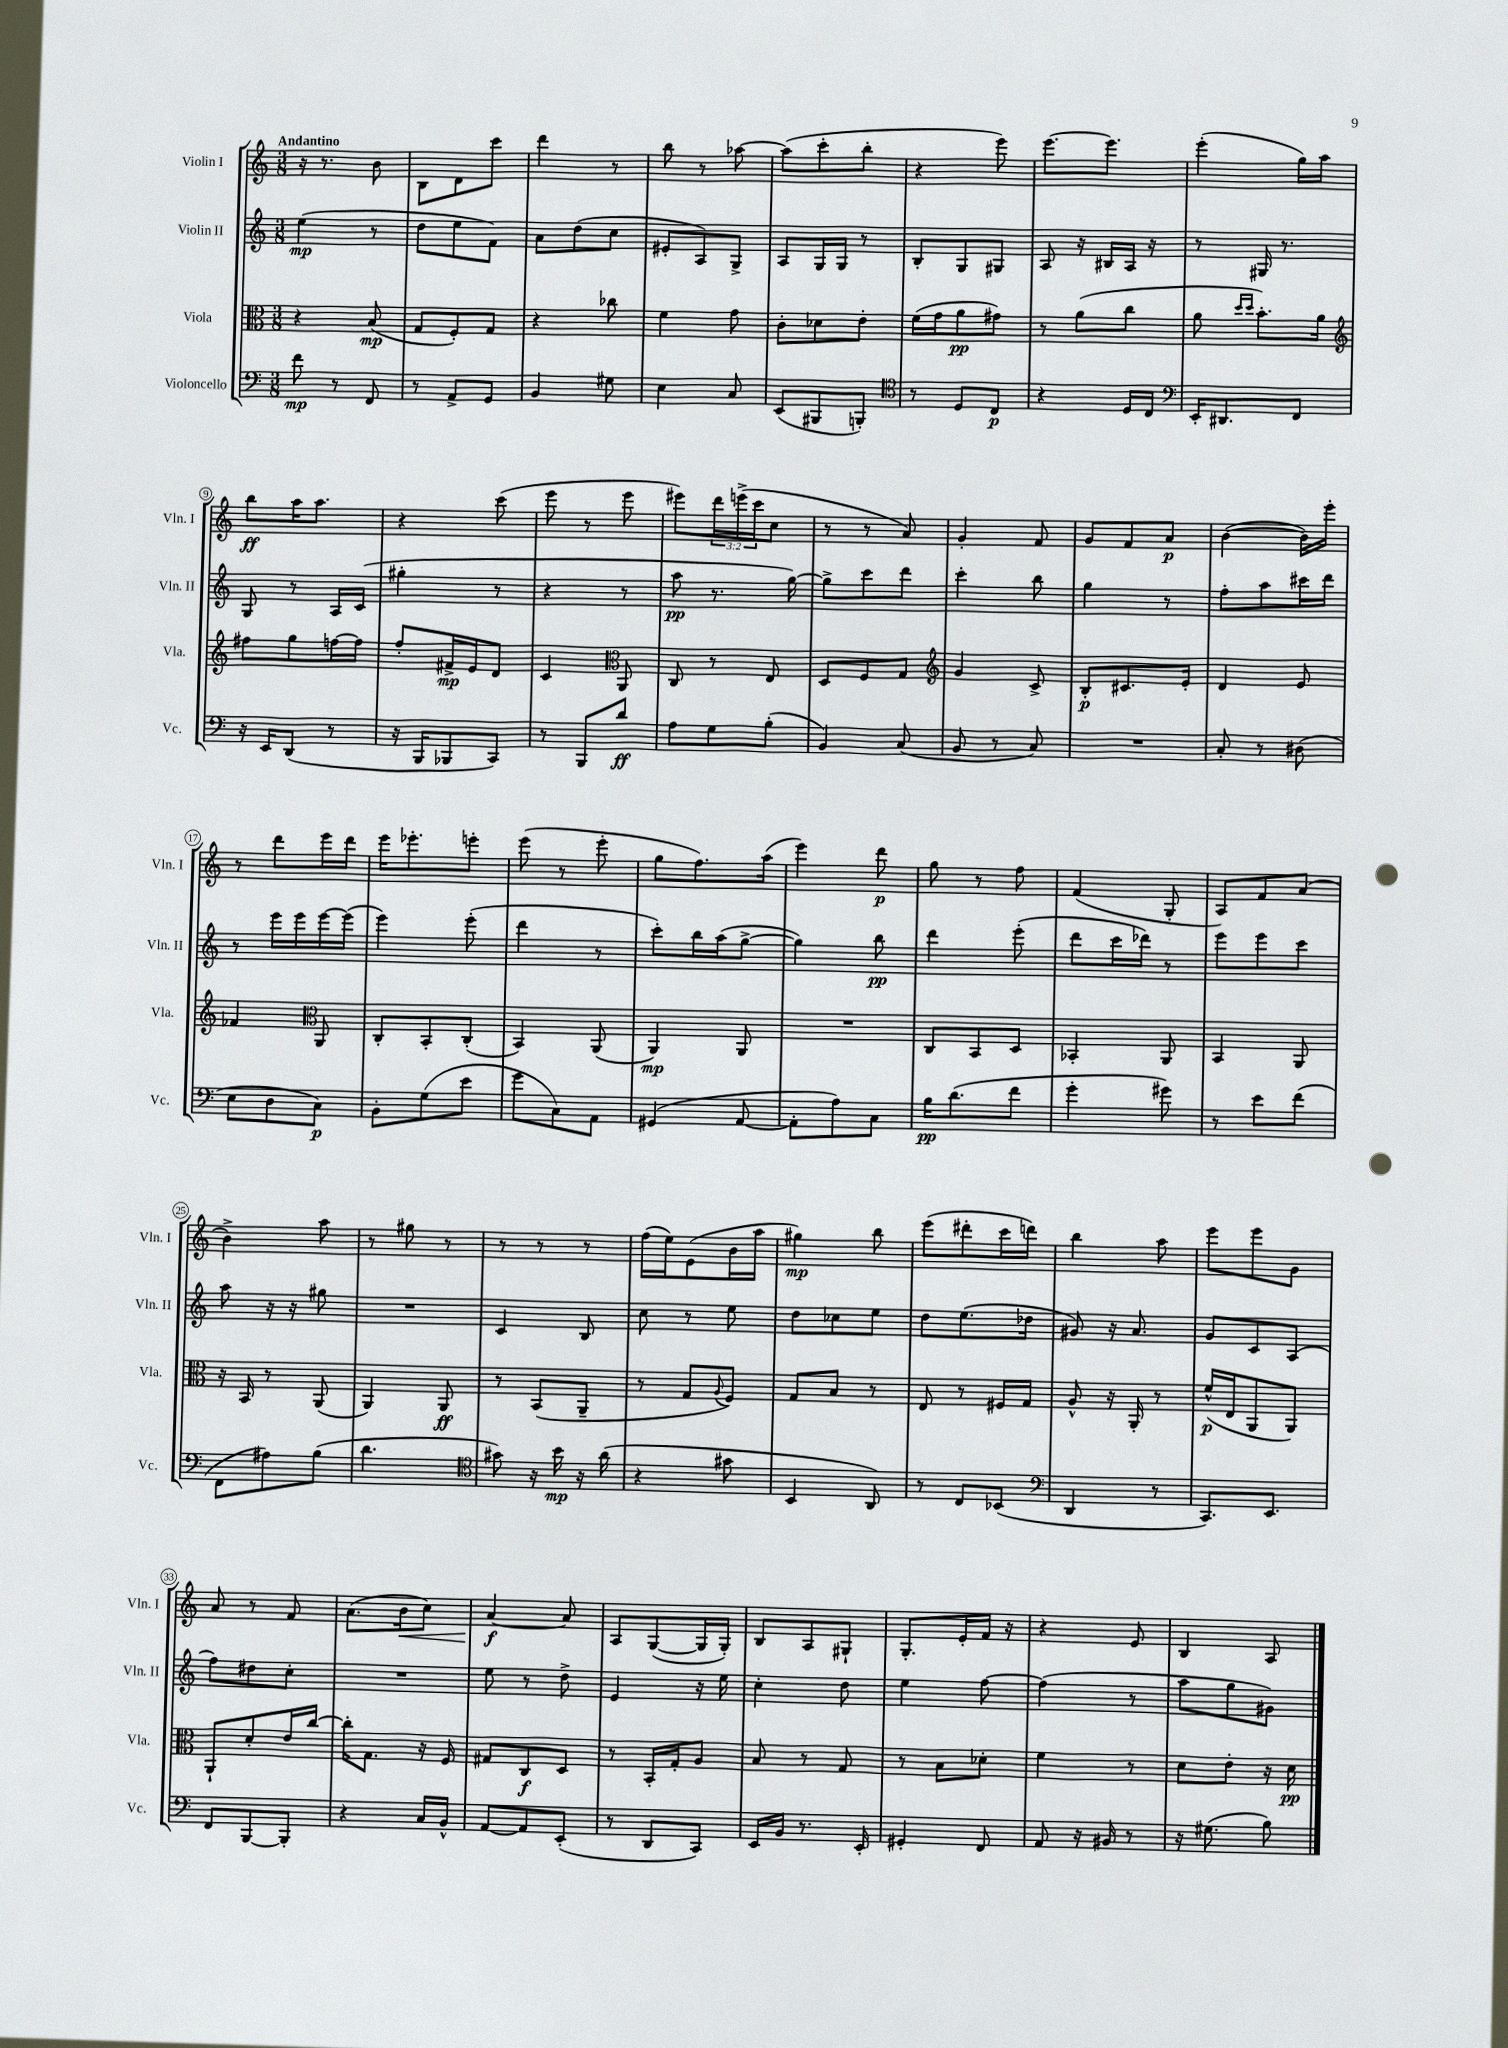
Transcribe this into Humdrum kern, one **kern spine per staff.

**kern	**dynam	**kern	**dynam	**kern	**dynam	**kern	**dynam
*part4	*part4	*part3	*part3	*part2	*part2	*part1	*part1
*staff4	*staff4	*staff3	*staff3	*staff2	*staff2	*staff1	*staff1
*I"Violoncello	*	*I"Viola	*	*I"Violin II	*	*I"Violin I	*
*I'Vc.	*	*I'Vla.	*	*I'Vln. II	*	*I'Vln. I	*
*clefF4	*	*clefC3	*	*clefG2	*	*clefG2	*
*k[]	*	*k[]	*	*k[]	*	*k[]	*
*M3/8	*	*M3/8	*	*M3/8	*	*M3/8	*
=1	=1	=1	=1	=1	=1	=1	=1
!	!	!	!	!	!	!LO:TX:a:B:t=Andantino	!
8f\	mp	4r	.	(4ee\	mp	16r	.
.	.	.	.	.	.	8.r	.
8r	.	.	.	.	.	.	.
8FF/	.	(8B/	mp	8r	.	8b\	.
=2	=2	=2	=2	=2	=2	=2	=2
8r	.	8G/L	.	8dd\L	.	8B\L	.
8AA^/L	.	8F'/)	.	8ee\	.	8d\	.
8GG/J	.	8G/J	.	8f\J)	.	8ccc\J	.
=3	=3	=3	=3	=3	=3	=3	=3
4BB/	.	4r	.	8a\L	.	4ddd\	.
.	.	.	.	(8dd\	.	.	.
8G#X\	.	8cc-X\	.	8cc\J	.	8r	.
=4	=4	=4	=4	=4	=4	=4	=4
4E\	.	4f\	.	8e#X'/L	.	8bb\	.
.	.	.	.	8A/)	.	8r	.
8C/	.	8g\	.	8G^/J	.	[8aa-X\	.
=5	=5	=5	=5	=5	=5	=5	=5
(8EE/L	.	8c'\L	.	8A/L	.	(8aa-\L]	.
8BBB#X/	.	8d-X\	.	16G/L	.	8ccc'\	.
.	.	.	.	16G/JJ	.	.	.
8BBBn'/J)	.	8e'\J	.	8r	.	8bb'\J	.
=6	=6	=6	=6	=6	=6	=6	=6
*clefC4	*	*	*	*	*	*	*
8r	.	(16f\LL	.	8B'/L	.	4r	.
.	.	16g\J	.	.	.	.	.
8D/L	.	8a\	pp	8G/	.	.	.
8C/J	p	8g#X\J)	.	8G#X/J	.	8eee\)	.
=7	=7	=7	=7	=7	=7	=7	=7
4r	.	8r	.	8A/	.	[8.eee\L	.
.	.	(8a\L	.	16r	.	.	.
.	.	.	.	16B#X/LL	.	8.eee\J]	.
16D/LL	.	8cc\J	.	16A/JJ	.	.	.
16C/JJ	.	.	.	16r	.	.	.
=8	=8	=8	=8	=8	=8	=8	=8
*clefF4	*	*	*	*	*	*	*
16EE'/KL	.	8a\	.	8r	.	(4eee'\	.
8.DD#X/	.	.	.	.	.	.	.
.	.	16qqdd/LL	.	.	.	.	.
.	.	16qqdd/JJ	.	.	.	.	.
.	.	8.b'\L)	.	16G#X/	.	.	.
.	.	.	.	8.r	.	.	.
8FF/J	.	.	.	.	.	16gg\LL)	.
.	.	16a\Jk	.	.	.	16aa\JJ	.
!!LO:LB:g=z
=9	=9	=9	=9	=9	=9	=9	=9
*	*	*clefG2	*	*	*	*	*
16r	.	8ff#X\L	.	8G/	.	8bb\L	ff
16EE/KL	.	.	.	.	.	.	.
(8DD/J	.	8gg\	.	8r	.	16aa\K	.
.	.	.	.	.	.	8.aa\J	.
8r	.	[16ffn\L	.	16A/LL	.	.	.
.	.	16ff\JJ]	.	(16c/JJ	.	.	.
=10	=10	=10	=10	=10	=10	=10	=10
16r	.	8ff'/L	.	4gg#X'\	.	4r	.
16BBB/KL	.	.	.	.	.	.	.
8BBB-X/	.	16f#X^/L	mp	.	.	.	.
.	.	16e/J	.	.	.	.	.
8CC/J)	.	8d/J	.	8r	.	(8ccc\	.
=11	=11	=11	=11	=11	=11	=11	=11
8r	.	4c/	.	4r	.	8eee\	.
8BBB/L	.	.	.	.	.	8r	.
*	*	*clefC3	*	*	*	*	*
8d/J	ff	8AA/	.	8r	.	8eee\	.
=12	=12	=12	=12	=12	=12	=12	=12
8A\L	.	8C/	.	8aa\	pp	8eee#X\L)	.
8G\	.	8r	.	8.r	.	24ddd\L	.
.	.	.	.	.	.	(24eeen^\	.
.	.	.	.	.	.	24ccc\J	.
(8B'\J	.	8E/	.	.	.	8cc\J	.
.	.	.	.	[16gg\)	.	.	.
=13	=13	=13	=13	=13	=13	=13	=13
4BB/)	.	8D/L	.	8gg^\L]	.	8r	.
.	.	8F/	.	8ccc\	.	8r	.
(8C/	.	8G/J	.	8ddd\J	.	8a/)	.
=14	=14	=14	=14	=14	=14	=14	=14
*	*	*clefG2	*	*	*	*	*
8BB/	.	4g/	.	4ccc'\	.	4g'/	.
8r	.	.	.	.	.	.	.
8C/)	.	8c^/	.	8bb\	.	8f/	.
=15	=15	=15	=15	=15	=15	=15	=15
4.r	.	8B'/L	p	4gg\	.	8g/L	.
.	.	8.c#X/	.	.	.	8f/	.
.	.	.	.	8r	.	8a/J	p
.	.	16e'/Jk	.	.	.	.	.
=16	=16	=16	=16	=16	=16	=16	=16
8C'/	.	4d/	.	8ff'\L	.	([4b\	.
8r	.	.	.	8aa\	.	.	.
(8D#X\	.	8e/	.	16ccc#X\L	.	16b\LL])	.
.	.	.	.	16ddd\JJ	.	16eee'\JJ	.
!!LO:LB:g=z
=17	=17	=17	=17	=17	=17	=17	=17
8E\L	.	4f-X/	.	8r	.	8r	.
8D\	.	.	.	16eee\LL	.	8ddd\L	.
.	.	.	.	16eee\	.	.	.
*	*	*clefC3	*	*	*	*	*
8C\J)	p	8AA/	.	[16eee\	.	16eee\L	.
.	.	.	.	(16eee\JJ]	.	16ddd\JJ	.
=18	=18	=18	=18	=18	=18	=18	=18
8BB'\L	.	8C'/L	.	4eee\)	.	16eee\KL	.
.	.	.	.	.	.	8.eee-X'\	.
(8G\	.	8BB'/	.	.	.	.	.
8e\J	.	(8C'/J	.	(8eee'\	.	8eeen'\J	.
=19	=19	=19	=19	=19	=19	=19	=19
8g\L	.	4BB/)	.	4ddd\	.	(8eee\	.
8C\)	.	.	.	.	.	8r	.
8AA\J	.	(8AA/	.	8r	.	8eee'\	.
=20	=20	=20	=20	=20	=20	=20	=20
(4GG#X/	.	4AA/)	mp	8ccc'\L)	.	8gg\L	.
.	.	.	.	16bb\L	.	8.ff\)	.
.	.	.	.	(16aa\J	.	.	.
[8AA/	.	8AA/	.	[8gg^\J	.	.	.
.	.	.	.	.	.	(16aa\Jk	.
=21	=21	=21	=21	=21	=21	=21	=21
8AA'\L]	.	4.r	.	4gg\])	.	4eee\)	.
8A\)	.	.	.	.	.	.	.
8C\J	.	.	.	8bb\	pp	8ddd\	p
=22	=22	=22	=22	=22	=22	=22	=22
16B\KL	pp	8C/L	.	4ddd\	.	8gg\	.
(8.d\	.	.	.	.	.	.	.
.	.	8BB/	.	.	.	8r	.
8f\J	.	8D/J	.	(8eee'\	.	8ff\	.
=23	=23	=23	=23	=23	=23	=23	=23
4g'\	.	4BB-X'/	.	8ddd\L	.	(4f/	.
.	.	.	.	16ccc\L	.	.	.
.	.	.	.	16ddd-X\JJ)	.	.	.
8g#X\)	.	8AA/	.	8r	.	8G'/	.
=24	=24	=24	=24	=24	=24	=24	=24
8r	.	4BB/	.	8eee\L	.	8A/L)	.
8e\L	.	.	.	8eee\	.	8f/	.
(8f\J	.	8AA/	.	8ccc\J	.	(8a/J	.
!!LO:LB:g=z
=25	=25	=25	=25	=25	=25	=25	=25
8FF\L	.	16r	.	8aa\	.	4b^\)	.
.	.	16BB/	.	.	.	.	.
8A#X\)	.	8r	.	16r	.	.	.
.	.	.	.	16r	.	.	.
(8B\J	.	(8AA/	.	8gg#X\	.	8aa\	.
=26	=26	=26	=26	=26	=26	=26	=26
4.d\	.	4AA/)	.	4.r	.	8r	.
.	.	.	.	.	.	8gg#X\	.
.	.	8AA/	ff	.	.	8r	.
=27	=27	=27	=27	=27	=27	=27	=27
*clefC4	*	*	*	*	*	*	*
8g#X\)	.	8r	.	4c/	.	8r	.
16r	.	(8BB/L	.	.	.	8r	.
16b\	mp	.	.	.	.	.	.
16r	.	8AA~/J	.	8B/	.	8r	.
(16a\	.	.	.	.	.	.	.
=28	=28	=28	=28	=28	=28	=28	=28
4r	.	8r	.	8cc\	.	(16ff\LL	.
.	.	.	.	.	.	16ee\J)	.
.	.	8G/L	.	8r	.	(8e\	.
.	.	8qqA/	.	.	.	.	.
8g#X\	.	8F/J)	.	8ee\	.	16b\L	.
.	.	.	.	.	.	16aa\JJ	.
=29	=29	=29	=29	=29	=29	=29	=29
4BB/	.	8G/L	.	8dd\L	.	4gg#X\)	mp
.	.	8B/J	.	8cc-X\	.	.	.
8AA/)	.	8r	.	8ee\J	.	8bb\	.
=30	=30	=30	=30	=30	=30	=30	=30
8r	.	8E/	.	8dd\L	.	(8eee\L	.
8C/L	.	8r	.	(8.ee\	.	8ddd#X'\	.
(8BB-X/J	.	16F#X/LL	.	.	.	16ccc\L	.
.	.	16G/JJ	.	16dd-X\Jk	.	16dddn\JJ)	.
=31	=31	=31	=31	=31	=31	=31	=31
*clefF4	*	*	*	*	*	*	*
4DD/	.	8A^^/	.	8g#X/)	.	4bb\	.
.	.	16r	.	16r	.	.	.
.	.	16AA'/	.	8.a/	.	.	.
8r	.	8r	.	.	.	8aa\	.
=32	=32	=32	=32	=32	=32	=32	=32
8.CC/L)	.	(16f^^/LL	p	8g/L	.	8eee\L	.
.	.	16E/J	.	.	.	.	.
.	.	8AA/	.	8c/	.	8eee\	.
8.EE/J	.	.	.	.	.	.	.
.	.	8AA/J)	.	(8A/J	.	8g\J	.
!!LO:LB:g=z
=33	=33	=33	=33	=33	=33	=33	=33
8FF/L	.	8AA`/L	.	8ff\L)	.	8a/	.
[8BBB/	.	8d'/	.	8dd#X\	.	8r	.
8BBB'/J]	.	16e/L	.	8cc'\J	.	8f/	.
.	.	[16cc/JJ	.	.	.	.	.
=34	=34	=34	=34	=34	=34	=34	=34
4r	.	16cc'\KL]	.	4.r	.	(8.a\L	.
.	.	8.G\J	.	.	.	.	.
!	!	!	!	!	!	!	!LO:HP:b
.	.	.	.	.	.	16b\k	<
16C/LL	.	16r	.	.	.	8cc\J)	.
16BB^^/JJ	.	16F/	.	.	.	.	.
=35	=35	=35	=35	=35	=35	=35	=35
[8AA/L	.	8G#X/L	.	8ee\	.	[4a/	f
8AA/]	.	8C/	f	8r	.	.	.
(8EE'/J	.	8D/J	.	8dd^\	.	8a/]	[
=36	=36	=36	=36	=36	=36	=36	=36
8r	.	8r	.	4e/	.	8A/L	.
8DD/L	.	16BB'/LL	.	.	.	([8G/	.
.	.	16G'/J	.	.	.	.	.
8CC/J)	.	8A/J	.	16r	.	16G/L]	.
.	.	.	.	16ee\	.	16G'/JJ)	.
=37	=37	=37	=37	=37	=37	=37	=37
16EE/LL	.	8B/	.	4cc'\	.	8B/L	.
16BB/JJ	.	.	.	.	.	.	.
8.r	.	8r	.	.	.	8A/	.
.	.	8G/	.	8dd\	.	8G#X`/J	.
16EE'/	.	.	.	.	.	.	.
=38	=38	=38	=38	=38	=38	=38	=38
4GG#X'/	.	8r	.	4ee\	.	8.G'/L	.
.	.	8B\L	.	.	.	.	.
.	.	.	.	.	.	16e'/L	.
8FF/	.	8d-X'\J	.	[8ff\	.	16f/JJ	.
.	.	.	.	.	.	16r	.
=39	=39	=39	=39	=39	=39	=39	=39
8AA/	.	4f\	.	(4ff\]	.	4r	.
16r	.	.	.	.	.	.	.
16BB#X/	.	.	.	.	.	.	.
8r	.	8r	.	8r	.	8e/	.
=40	=40	=40	=40	=40	=40	=40	=40
16r	.	8d\L	.	8aa\L	.	4B/	.
(8.G#X\	.	.	.	.	.	.	.
.	.	8e'\J	.	8gg\	.	.	.
8B\)	.	16r	.	8g#X\J)	.	8A/	.
.	.	16d\	pp	.	.	.	.
==	==	==	==	==	==	==	==
*-	*-	*-	*-	*-	*-	*-	*-
